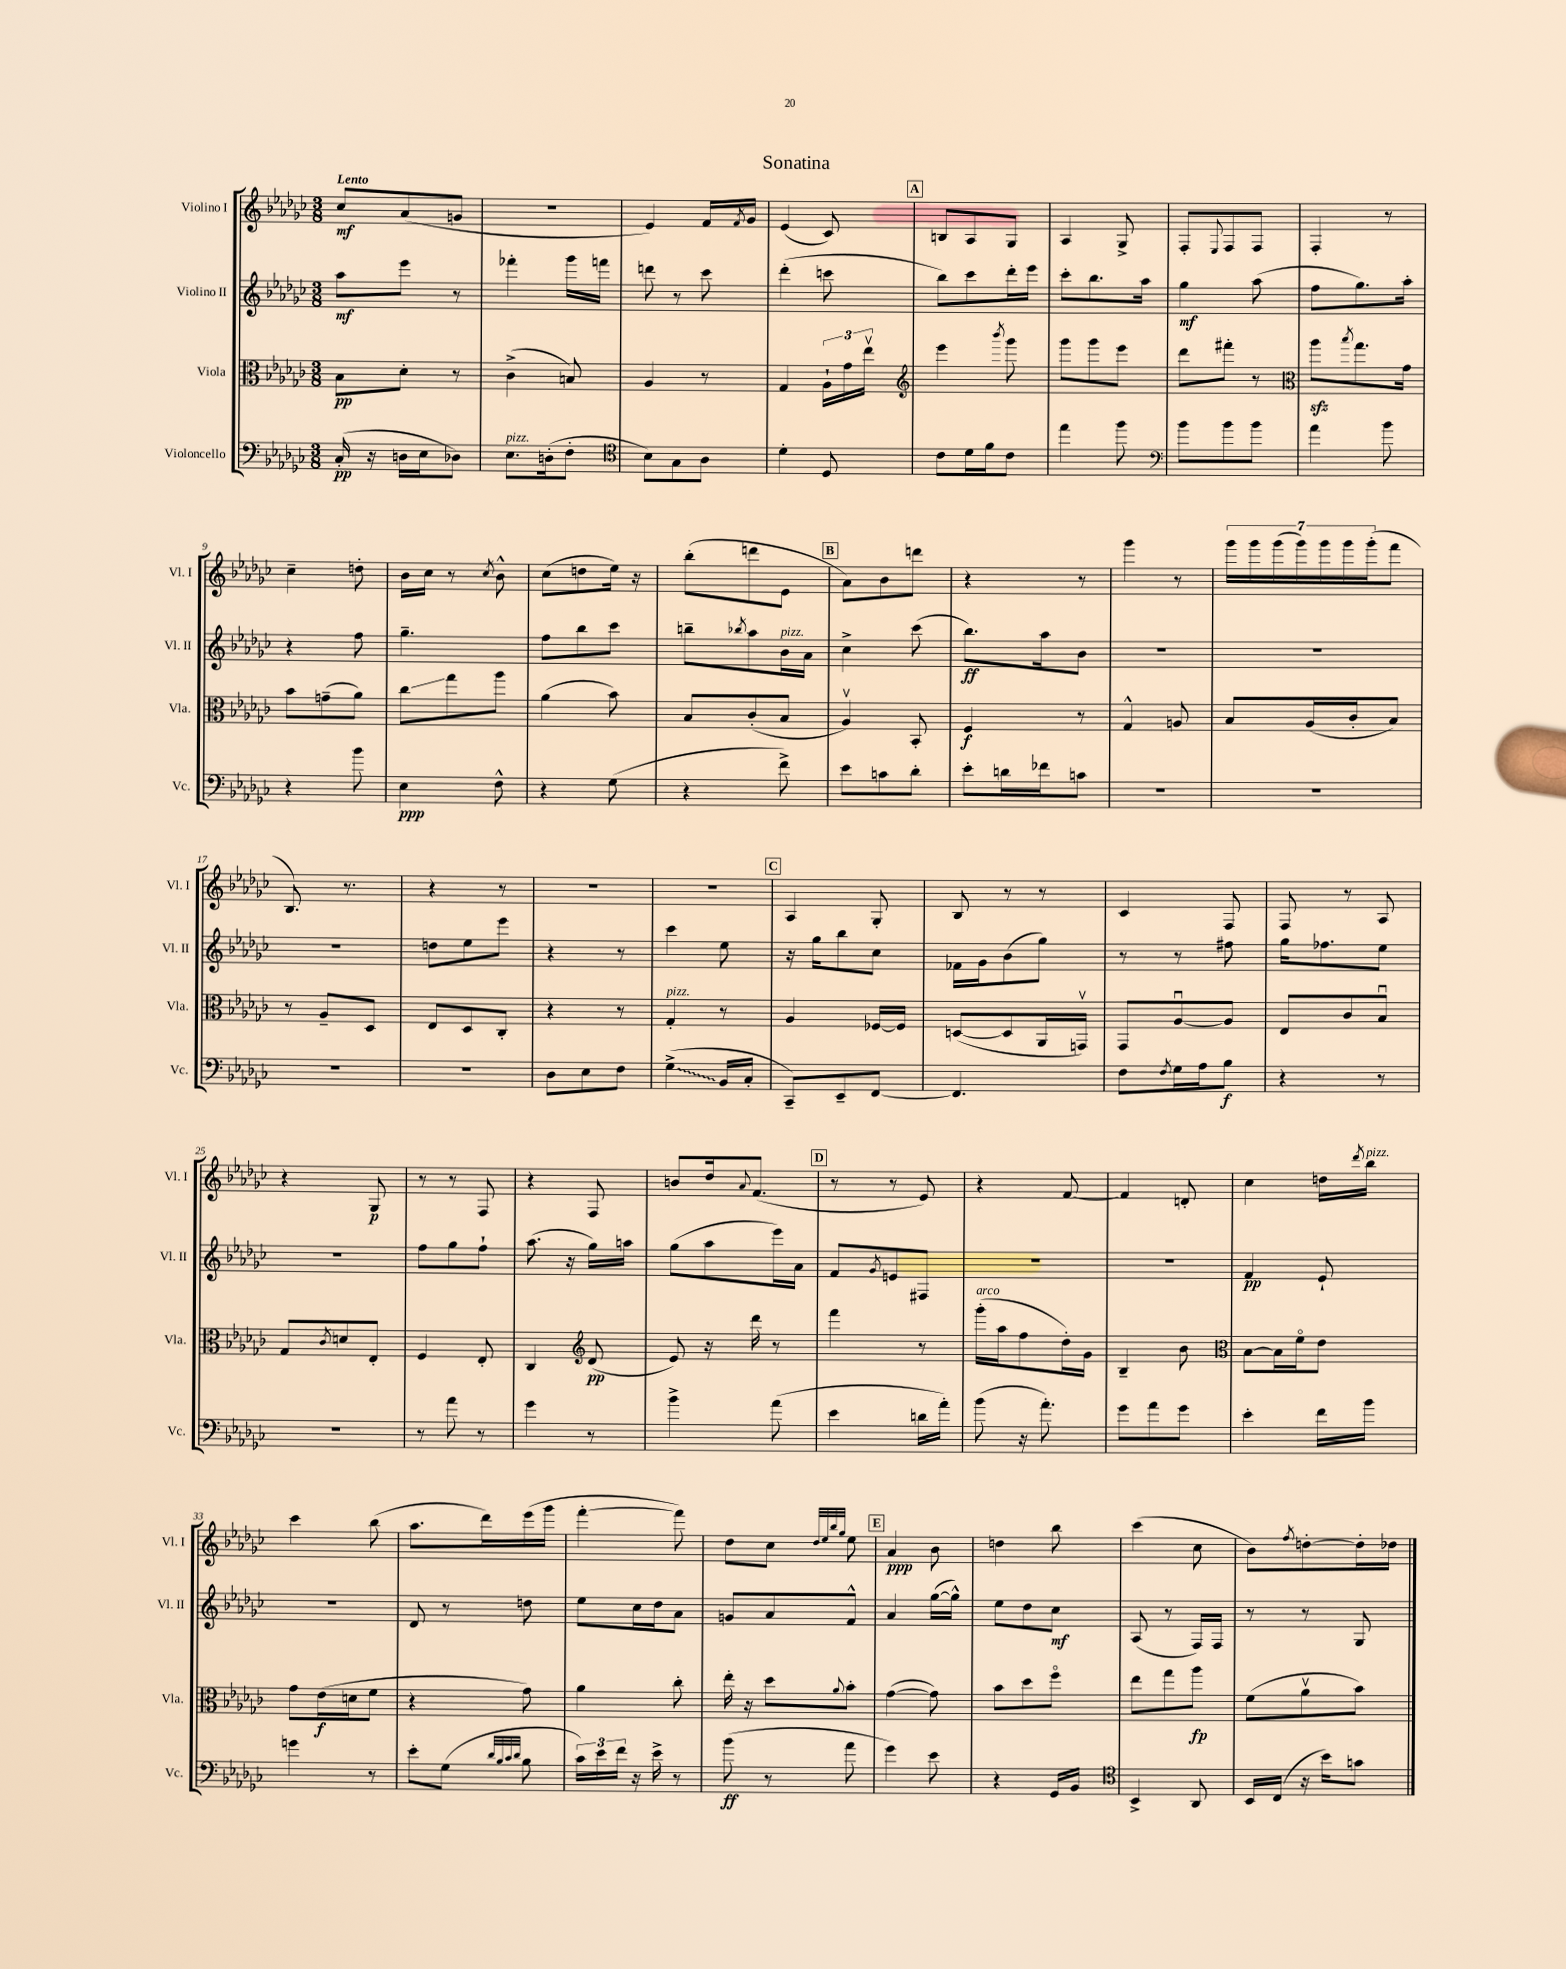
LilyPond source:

\header { title = "Sonatina" }
<<
\new StaffGroup <<
\new Staff = "s0" \with { instrumentName = "Violino I" shortInstrumentName = "Vl. I" } {
    \clef treble \key ges \major \numericTimeSignature \time 3/8 \tempo "Lento"
    ces''8\mf aes'8( g'8 |
    R4. |
    ees'4) f'16 \acciaccatura { f'8 } ges'16 |
    ees'4( ces'8) |
    \mark \markup { \box "A" } b8 aes8 ges8 |
    aes4 ges8-> |
    f8-. \appoggiatura { ees8 } f8 f8 |
    f4-. r8 |
    ces''4-- d''8-. |
    bes'16 ces''16 r8 \acciaccatura { ces''8 } bes'8-^ |
    ces''8( d''8 ees''16) r16 |
    bes''8-.( d'''8 ees'8 |
    \mark \markup { \box "B" } aes'8) bes'8 d'''8 |
    r4 r8 |
    ges'''4 r8 |
    \tuplet 7/4 { ges'''16 ges'''16 ges'''16( ges'''16) ges'''16 ges'''16 ges'''16-.( } f'''8 |
    bes8.) r8. |
    r4 r8 |
    R4. |
    R4. |
    \mark \markup { \box "C" } aes4 ges8-. |
    bes8 r8 r8 |
    ces'4 f8 |
    f8 r8 aes8 |
    r4 ges8\p |
    r8 r8 f8 |
    r4 f8 |
    b'8 des''16 \appoggiatura { aes'8 } f'8.( |
    \mark \markup { \box "D" } r8 r8 ees'8) |
    r4 f'8~ |
    f'4 d'8-. |
    ces''4 d''16 \acciaccatura { des'''8 } bes''16^\markup { \italic "pizz." } |
    ces'''4 bes''8( |
    aes''8. des'''16) ees'''16( ges'''16 |
    f'''4~-. f'''8) |
    des''8 ces''8 \grace { des''32 ees''32 bes''32 ges''32 } ees''8 |
    \mark \markup { \box "E" } aes'4\ppp bes'8 |
    d''4 bes''8 |
    ces'''4( ces''8 |
    bes'8) \acciaccatura { f''8 } d''8~-. d''16-. des''16 \bar "|." |
}
\new Staff = "s1" \with { instrumentName = "Violino II" shortInstrumentName = "Vl. II" } {
    \clef treble \key ges \major \numericTimeSignature \time 3/8
    aes''8\mf ees'''8 r8 |
    fes'''4-. ges'''16 f'''16 |
    d'''8 r8 ces'''8 |
    des'''4-.( c'''8 |
    \mark \markup { \box "A" } bes''8) ces'''8 des'''16-. ees'''16 |
    ces'''8-. bes''8. aes''16 |
    ges''4\mf aes''8( |
    f''8 ges''8.) aes''16-. |
    r4 f''8 |
    ges''4.-- |
    f''8 bes''8 ces'''8 |
    b''8-- \acciaccatura { bes''8 } aes''8 bes'16^\markup { \italic "pizz." } aes'16 |
    \mark \markup { \box "B" } ces''4-> ces'''8( |
    bes''8.\ff) aes''16 bes'8 |
    R4. |
    R4. |
    R4. |
    d''8 ees''8 ees'''8 |
    r4 r8 |
    ces'''4 ees''8 |
    \mark \markup { \box "C" } r16 ges''16 bes''8 ces''8 |
    fes'16 ges'16 bes'8( ges''8) |
    r8 r8 fis''8 |
    ges''16 fes''8. ees''8 |
    R4. |
    f''8 ges''8 f''8-! |
    aes''8.( r16 ges''16) a''16 |
    ges''8( aes''8 ees'''16) aes'16 |
    \mark \markup { \box "D" } f'8 \acciaccatura { ges'8 } e'8 fis8 |
    R4. |
    R4. |
    f'4\pp ees'8-! |
    R4. |
    des'8 r8 d''8 |
    ees''8 ces''16 des''16 aes'8 |
    g'8 aes'8 f'8-^ |
    \mark \markup { \box "E" } aes'4 ges''16~( ges''16-^) |
    ees''8 des''8 ces''8\mf |
    aes8( r8 f16) f16 |
    r8 r8 ges8 \bar "|." |
}
\new Staff = "s2" \with { instrumentName = "Viola" shortInstrumentName = "Vla." } {
    \clef alto \key ges \major \numericTimeSignature \time 3/8
    bes8\pp des'8-. r8 |
    ces'4->( b8) |
    aes4 r8 |
    ges4 \tuplet 3/2 { aes16-! ges'16 ees''16\upbow } |
    \mark \markup { \box "A" } \clef treble ees'''4 \acciaccatura { bes'''8 } ges'''8 |
    ges'''8 ges'''8 ees'''8 |
    des'''8 fis'''8-. r8 |
    \clef alto aes''8\sfz \acciaccatura { bes''8 } ges''8. ges'16 |
    bes'8 g'8--( aes'8) |
    ces''8\glissando ges''8 aes''8 |
    aes'4( bes'8) |
    bes8 ces'8-.( bes8 |
    \mark \markup { \box "B" } aes4\upbow) bes,8-. |
    f4\f r8 |
    ges4-^ a8 |
    bes8 aes16( ces'16-. bes8) |
    r8 aes8-- des8 |
    ees8 des8 ces8-. |
    r4 r8 |
    ges4-.^\markup { \italic "pizz." } r8 |
    \mark \markup { \box "C" } aes4 fes16~ fes16 |
    d8~( d8 aes,16 g,16\upbow) |
    ges,8 aes8~\downbow aes8 |
    ees8 ces'8 bes8\downbow |
    ges8 \acciaccatura { ces'8 } d'8 ees8-. |
    f4 ees8-. |
    ces4 \clef treble des'8\pp( |
    ees'8) r16 des'''16 r8 |
    \mark \markup { \box "D" } f'''4 r8 |
    ges'''16-.^\markup { \italic "arco" }( aes''16 f''8 des''16-.) ges'16 |
    bes4-- bes'8 |
    \clef alto bes8~ bes16 f'16\flageolet ees'8 |
    ges'8 ees'16\f( d'16 f'8 |
    r4 ges'8) |
    aes'4 ces''8-. |
    ees''16-. r16 des''8 \appoggiatura { aes'8 } bes'8-. |
    \mark \markup { \box "E" } ges'4~( ges'8) |
    bes'8 des''8 f''8\flageolet |
    ees''8 ges''8 aes''8\fp |
    f'8( aes'8\upbow bes'8) \bar "|." |
}
\new Staff = "s3" \with { instrumentName = "Violoncello" shortInstrumentName = "Vc." } {
    \clef bass \key ges \major \numericTimeSignature \time 3/8
    ces16-.\pp( r16 d16 ees16 des8) |
    ees8.^\markup { \italic "pizz." } d16-.( f8-. |
    \clef tenor bes8) ges8 aes8 |
    des'4-. des8 |
    \mark \markup { \box "A" } ces'8 des'16 f'16 ces'8 |
    ees''4 f''8 |
    \clef bass bes'8 bes'8 bes'8 |
    aes'4 bes'8 |
    r4 bes'8 |
    ees4\ppp f8-^ |
    r4 ges8( |
    r4 f'8->) |
    \mark \markup { \box "B" } ees'8 c'8 des'8-. |
    ees'8-. d'16 fes'16 c'8 |
    R4. |
    R4. |
    R4. |
    R4. |
    des8 ees8 f8 |
    \once \override Glissando.style = #'zigzag ges4->\glissando( bes,16 ces16-. |
    \mark \markup { \box "C" } ces,8--) ees,8-- f,8~ |
    f,4. |
    f8 \acciaccatura { f8 } ges16 aes16 bes8\f |
    r4 r8 |
    R4. |
    r8 aes'8 r8 |
    ges'4 r8 |
    bes'4-> aes'8( |
    \mark \markup { \box "D" } ees'4 d'16 aes'16-.) |
    bes'8( r16 aes'8.-.) |
    ges'8 aes'8 ges'8 |
    ees'4-. f'16 bes'16 |
    g'4 r8 |
    ees'8-. ges8( \grace { des'32 bes32 ces'32 des'32 } bes8 |
    \tuplet 3/2 { ces'16) ees'16 f'16 } r16 ees'16-> r8 |
    bes'8\ff( r8 aes'8 |
    \mark \markup { \box "E" } ges'4) ees'8 |
    r4 ges,16 bes,16 |
    \clef tenor bes,4-> aes,8 |
    bes,16 ces16( r16 bes'16) g'8 \bar "|." |
}
>>
>>
